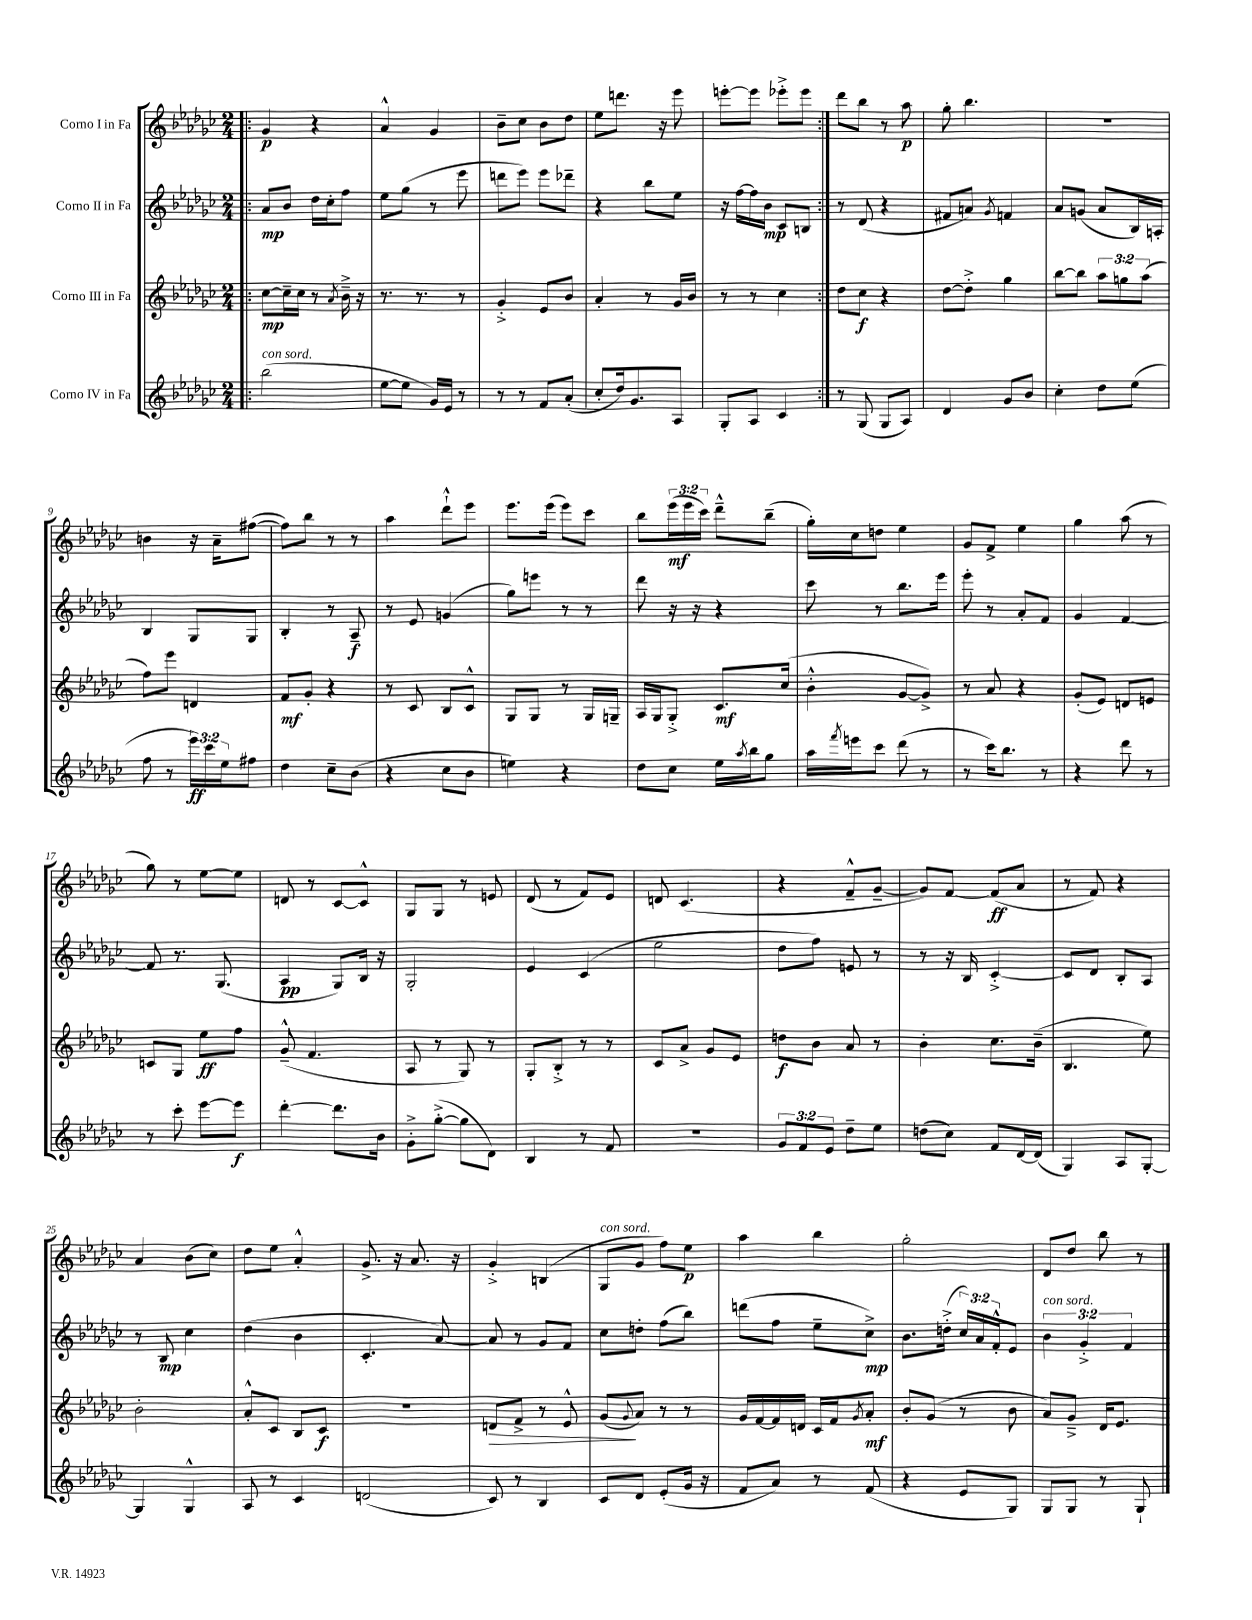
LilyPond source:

<<
\new StaffGroup <<
\new Staff = "s0" \with { instrumentName = "Corno I in Fa" } {
    \clef treble \key ges \major \numericTimeSignature \time 2/4 \override Staff.TupletNumber.text = #tuplet-number::calc-fraction-text
    \repeat volta 2 { \bar ".|:" ges'4\p r4 |
    aes'4-^ ges'4 |
    bes'8-- ces''8 bes'8 des''8 |
    ees''8 d'''8. r16 ees'''8 |
    e'''8~-. e'''8 ees'''8-.-> ees'''8 | }
    des'''8 bes''8 r8 aes''8\p |
    ges''8-. bes''4. |
    r2 |
    b'4 r16 aes'16-- fis''8~( |
    fis''8) bes''8 r8 r8 |
    aes''4 des'''8-!-^ ees'''8 |
    ees'''8. ees'''16( ees'''8) ces'''8 |
    bes''8 \tuplet 3/2 { ees'''16\mf( ees'''16 ces'''16) } des'''8---^ bes''8--( |
    ges''16-.) ces''16 d''8 ees''4 |
    ges'8 f'8-> ees''4 |
    ges''4 aes''8( r8 |
    ges''8) r8 ees''8~ ees''8 |
    d'8 r8 ces'8~ ces'8-^ |
    ges8 ges8 r8 e'8 |
    des'8( r8 f'8) ees'8 |
    d'8 ces'4.( |
    r4 f'8---^ ges'8~-- |
    ges'8) f'8~ f'8\ff( aes'8 |
    r8 f'8) r4 |
    aes'4 bes'8( ces''8) |
    des''8 ees''8 aes'4-.-^ |
    ges'8.-> r16 aes'8. r16 |
    ges'4-.-> b4( |
    ges8^\markup { \italic "con sord." } ges'8 f''8) ees''8\p |
    aes''4 bes''4 |
    ges''2-. |
    des'8 des''8 bes''8 r8 \bar "|." |
}
\new Staff = "s1" \with { instrumentName = "Corno II in Fa" } {
    \clef treble \key ges \major \numericTimeSignature \time 2/4 \override Staff.TupletNumber.text = #tuplet-number::calc-fraction-text
    \repeat volta 2 { \bar ".|:" aes'8\mp bes'8 des''16 ces''16-. f''8 |
    ees''8 ges''8( r8 ees'''8 |
    d'''8 ees'''8) ees'''8 des'''8-- |
    r4 bes''8 ees''8 |
    r16 f''16~ f''16 bes'16\mp ces'8 b8 | }
    r8 des'8( r4 |
    fis'8 a'8) \acciaccatura { ges'8 } f'4 |
    aes'8 g'8( aes'8 bes16) a16-. |
    bes4 ges8 ges8 |
    bes4-. r8 aes8--\f |
    r8 ees'8 g'4( |
    ges''8) e'''8 r8 r8 |
    des'''8 r16 r16 r4 |
    ces'''8 r8 bes''8. ees'''16 |
    ees'''8-. r8 aes'8-. f'8 |
    ges'4 f'4~ |
    f'8 r8. ges8.( |
    aes4\pp ges8) bes16 r16 |
    ges2-. |
    ees'4 ces'4( |
    ees''2 |
    des''8 f''8) e'8 r8 |
    r8 r16 bes16 ces'4~-.-> |
    ces'8 des'8 bes8-. aes8 |
    r8 bes8\mp ces''4 |
    des''4( bes'4 |
    ces'4.-. aes'8~) |
    aes'8 r8 ges'8 f'8 |
    ces''8 d''8-. f''8( bes''8) |
    d'''8( f''8 ees''8-- ces''8->\mp) |
    bes'8. d''16-.->( \tuplet 3/2 { ces''16) aes'16 f'16-.-^ } ees'8 |
    \tuplet 3/2 { bes'4^\markup { \italic "con sord." } ges'4-.-> f'4 } \bar "|." |
}
\new Staff = "s2" \with { instrumentName = "Corno III in Fa" } {
    \clef treble \key ges \major \numericTimeSignature \time 2/4 \override Staff.TupletNumber.text = #tuplet-number::calc-fraction-text
    \repeat volta 2 { \bar ".|:" ces''8~\mp ces''16-- ces''16 r8 \acciaccatura { aes'8 } bes'16---> r16 |
    r8. r8. r8 |
    ges'4-.-> ees'8 bes'8 |
    aes'4-. r8 ges'16 bes'16 |
    r8 r8 ces''4 | }
    des''8 ces''8\f r4 |
    des''8~ des''8-.-> ges''4 |
    bes''8~ bes''8 \tuplet 3/2 { aes''8 g''8 aes''8( } |
    f''8) ees'''8 d'4 |
    f'8\mf ges'8-. r4 |
    r8 ces'8 bes8 ces'8-^ |
    ges8 ges8 r8 ges16 g16-- |
    aes16 ges16 ges8-.-> ces'8.\mf ces''16( |
    bes'4-.-^ ges'8~ ges'8->) |
    r8 aes'8 r4 |
    ges'8-.( ees'8) d'8 e'8 |
    c'8 ges8 ees''8\ff f''8 |
    ges'8---^( f'4. |
    aes8 r8 ges8) r8 |
    ges8-. bes8-.-> r8 r8 |
    ces'8 aes'8-> ges'8 ees'8 |
    d''8\f bes'8 aes'8 r8 |
    bes'4-. ces''8. bes'16--( |
    bes4. ees''8) |
    bes'2-. |
    aes'8-.-^ ces'8 bes8 ces'8\f |
    r2 |
    d'8\> f'8-> r8 ees'8-^ |
    ges'8\!( \appoggiatura { ges'8 } aes'8) r8 r8 |
    ges'16 f'16~ f'16 d'16 ces'16 f'16 \acciaccatura { ges'8 } aes'8-.\mf |
    bes'8-. ges'8( r8 bes'8 |
    aes'8) ges'8---> des'16 ees'8. \bar "|." |
}
\new Staff = "s3" \with { instrumentName = "Corno IV in Fa" } {
    \clef treble \key ges \major \numericTimeSignature \time 2/4 \override Staff.TupletNumber.text = #tuplet-number::calc-fraction-text
    \repeat volta 2 { \bar ".|:" bes''2^\markup { \italic "con sord." }( |
    ees''8~ ees''8 ges'16) ees'16 r8 |
    r8 r8 f'8 aes'8-.( |
    ces''8-. des''16) ges'8. aes8 |
    ges8-. aes8 ces'4 | }
    r8 ges8( ges8 aes8) |
    des'4 ges'8 bes'8 |
    ces''4-. des''8 ees''8( |
    f''8 r8 \tuplet 3/2 { ees'''16\ff) ces'''16 ees''16 } fis''8 |
    des''4 ces''8-- bes'8( |
    r4 ces''8 bes'8 |
    e''4) r4 |
    des''8 ces''8 ees''16 \acciaccatura { aes''8 } bes''16 ges''8 |
    aes''16 \acciaccatura { f'''8 } e'''16 ces'''8 des'''8( r8 |
    r8 ces'''16) bes''8. r8 |
    r4 des'''8 r8 |
    r8 ces'''8-. ees'''8~ ees'''8\f |
    des'''4~-. des'''8. bes'16 |
    ges'8-.-> ges''8~-.->( ges''8 des'8) |
    bes4 r8 f'8 |
    r2 |
    \tuplet 3/2 { ges'8 f'8 ees'8 } des''8-- ees''8 |
    d''8( ces''8) f'8 des'16~ des'16( |
    ges4) aes8 ges8~-. |
    ges4 ges4-^ |
    aes8 r8 ces'4 |
    d'2( |
    ces'8) r8 bes4 |
    ces'8 des'8 ees'8-.( ges'16 r16 |
    f'8 aes'8) r8 f'8( |
    r4 ees'8 ges8) |
    ges8 ges8 r8 ges8-! \bar "|." |
}
>>
>>
